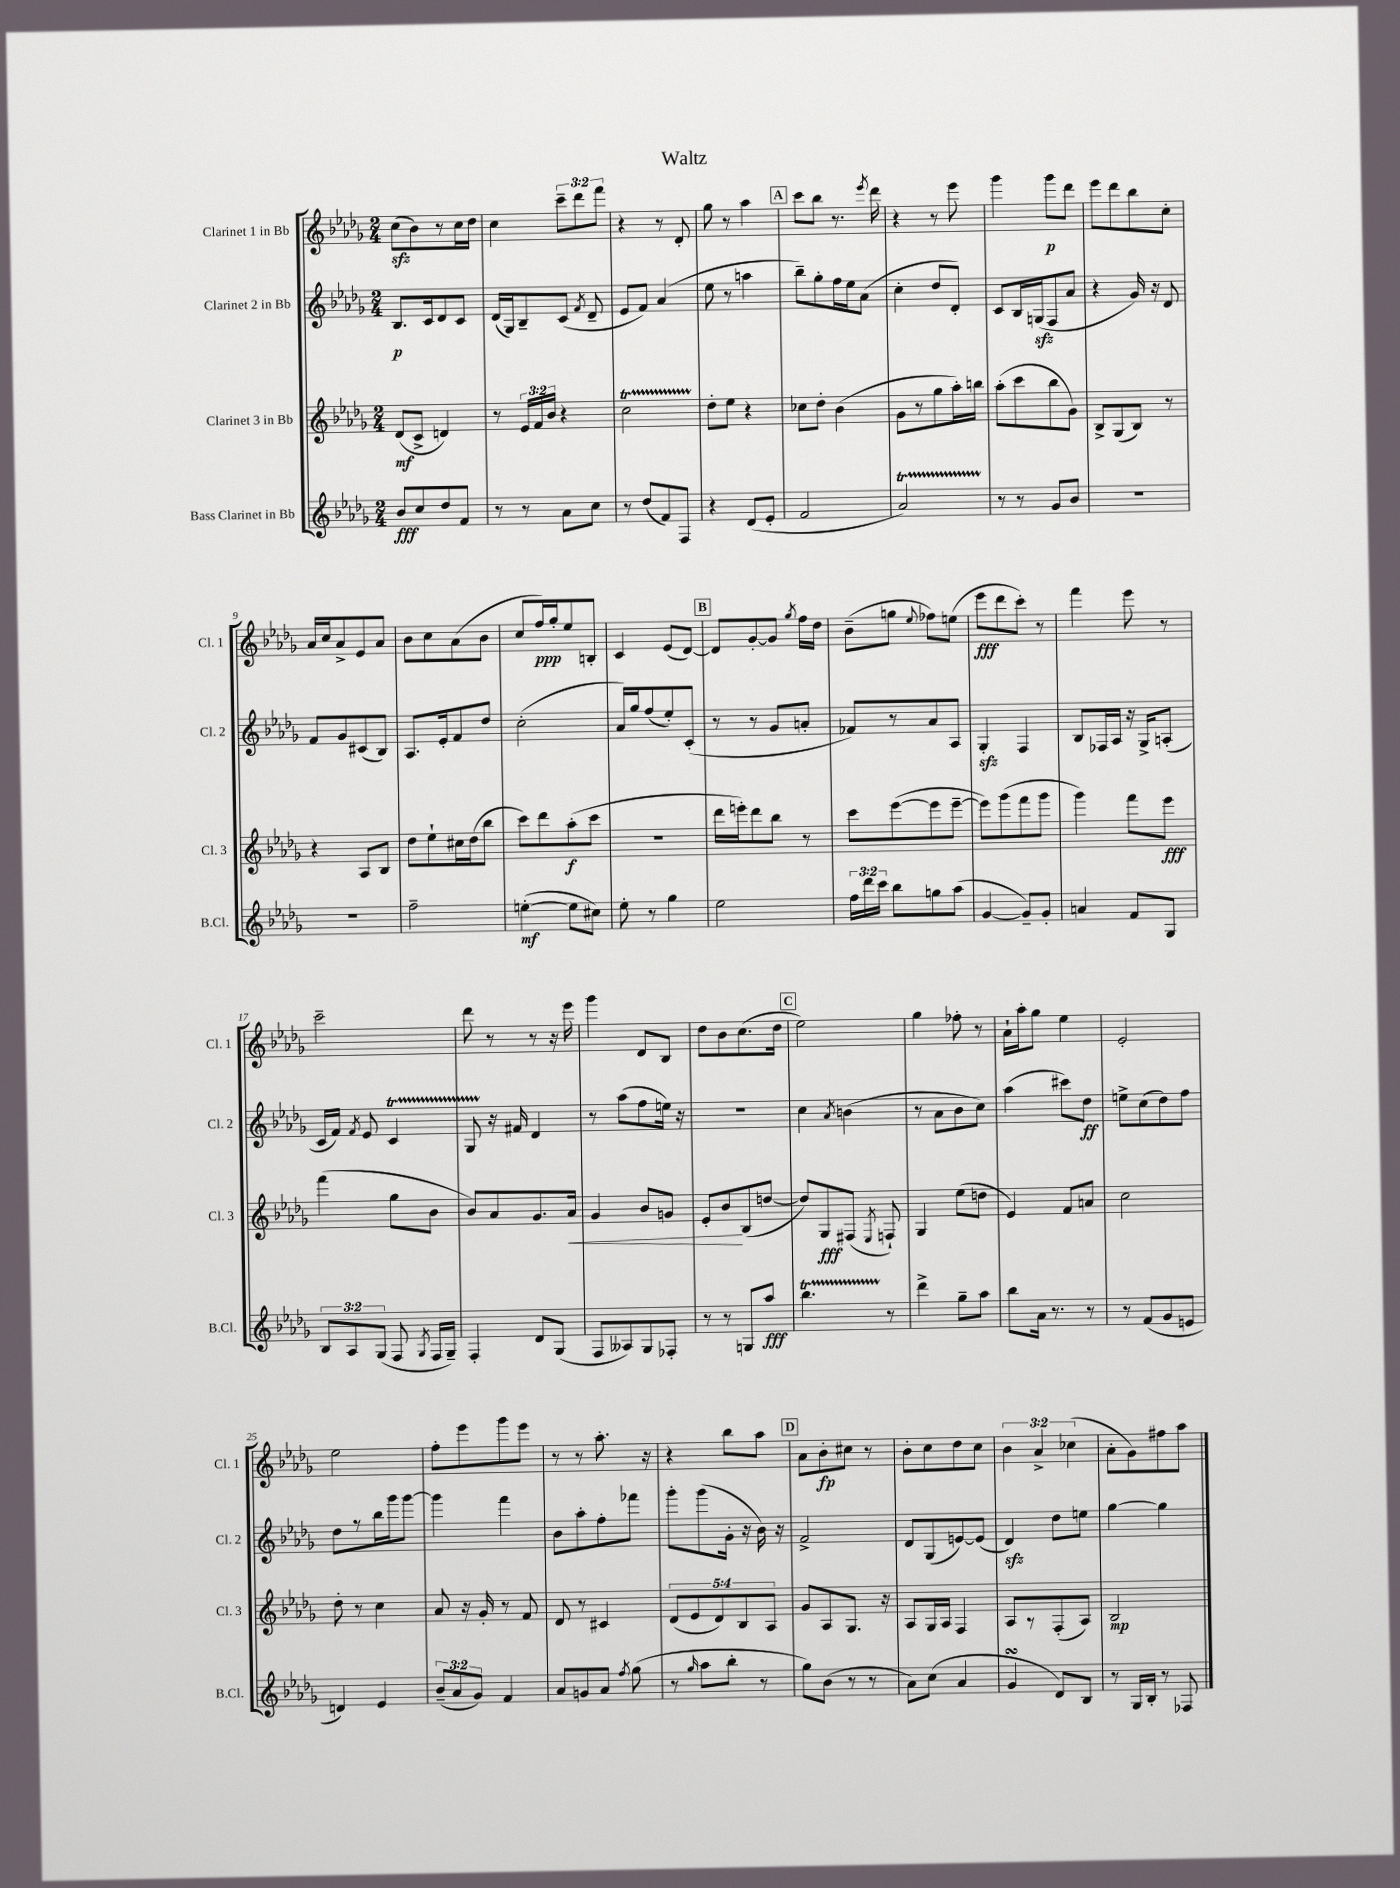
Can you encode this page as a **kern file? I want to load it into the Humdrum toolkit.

**kern	**dynam	**kern	**dynam	**kern	**dynam	**kern	**dynam
*part4	*part4	*part3	*part3	*part2	*part2	*part1	*part1
*staff4	*staff4	*staff3	*staff3	*staff2	*staff2	*staff1	*staff1
*I"Bass Clarinet in Bb	*	*I"Clarinet 3 in Bb	*	*I"Clarinet 2 in Bb	*	*I"Clarinet 1 in Bb	*
*I'B.Cl.	*	*I'Cl. 3	*	*I'Cl. 2	*	*I'Cl. 1	*
*clefG2	*	*clefG2	*	*clefG2	*	*clefG2	*
*k[b-e-a-d-g-]	*	*k[b-e-a-d-g-]	*	*k[b-e-a-d-g-]	*	*k[b-e-a-d-g-]	*
*M2/4	*	*M2/4	*	*M2/4	*	*M2/4	*
=1	=1	=1	=1	=1	=1	=1	=1
8b-/L	fff	(8d-/L	mf	8.B-/L	p	(8cczz\L	.
8cc/	.	8c^/J	.	.	.	8b-\)	.
.	.	.	.	16c/k	.	.	.
8dd-/	.	4dn/)	.	8d-/	.	8r	.
8f/J	.	.	.	8c/J	.	16cc\L	.
.	.	.	.	.	.	16dd-\JJ	.
=2	=2	=2	=2	=2	=2	=2	=2
8r	.	8r	.	(16d-/LL	.	4cc\	.
.	.	.	.	16G-/J)	.	.	.
8r	.	24e-/LL	.	8B-~/	.	.	.
.	.	24f/	.	.	.	.	.
.	.	24b-/JJ	.	.	.	.	.
8a-\L	.	4r	.	(8c/J	.	12ccc~\L	.
.	.	.	.	.	.	12ddd-\	.
.	.	.	.	8qf/	.	.	.
8cc\J	.	.	.	8d-~/	.	.	.
.	.	.	.	.	.	12fff\J	.
=3	=3	=3	=3	=3	=3	=3	=3
8r	.	2cct\	.	8e-/L	.	4r	.
(8dd-/L	.	.	.	8f/J)	.	.	.
8f/)	.	.	.	(4a-/	.	8r	.
8F/J	.	.	.	.	.	8d-'/	.
=4	=4	=4	=4	=4	=4	=4	=4
4r	.	8dd-'\L	.	8ee-\	.	8gg-\	.
.	.	8ee-\J	.	8r	.	8r	.
(8d-/L	.	4r	.	4aan\	.	4aa-\	.
8e-'/J	.	.	.	.	.	.	.
!!LO:REH:place=s1:t=A
=5	=5	=5	=5	=5	=5	=5	=5
2f/	.	8cc-X\L	.	8bb-~\L)	.	8ccc\L	.
.	.	8dd-'\J	.	8gg-'\	.	8bb-\J	.
.	.	(4b-\	.	16ff\L	.	8.r	.
.	.	.	.	16ee-\J	.	.	.
.	.	.	.	(8a-\J	.	.	.
.	.	.	.	.	.	8qeee-/	.
.	.	.	.	.	.	16ddd-\	.
=6	=6	=6	=6	=6	=6	=6	=6
2a-T/)	.	8g-\L	.	4cc'\	.	4r	.
.	.	8r	.	.	.	.	.
.	.	8gg-\	.	8dd-/L	.	8r	.
.	.	16aa-'\L)	.	8d-'/J)	.	8eee-\	.
.	.	16bbn\JJ	.	.	.	.	.
=7	=7	=7	=7	=7	=7	=7	=7
8r	.	(8aa-'\L	.	8c/L	.	4ggg-\	.
8r	.	8ccc\	.	16B-/L	.	.	.
.	.	.	.	(16Gnzz/J	.	.	.
8g-/L	.	8bb-\	.	8F/	.	8ggg-\L	p
8b-/J	.	8g-\J)	.	8a-/J	.	8ddd-\J	.
=8	=8	=8	=8	=8	=8	=8	=8
2r	.	8B-^/L	.	4r	.	8eee-\L	.
.	.	(8G-/	.	.	.	8ddd-\	.
.	.	8B-/J)	.	16g-/)	.	8bb-\	.
.	.	.	.	16r	.	.	.
.	.	8r	.	8d-/	.	8cc'\J	.
!!LO:LB:g=z
=9	=9	=9	=9	=9	=9	=9	=9
2r	.	4r	.	8f/L	.	16a-/LL	.
.	.	.	.	.	.	16cc/J	.
.	.	.	.	8g-/	.	8a-^/	.
.	.	8A-/L	.	(8c#X/	.	8e-/	.
.	.	8B-/J	.	8B-/J)	.	8a-/J	.
=10	=10	=10	=10	=10	=10	=10	=10
2ff~\	.	8dd-\L	.	8.A-/L	.	8b-\L	.
.	.	8ee-`\	.	.	.	8cc\	.
.	.	.	.	16e-'/k	.	.	.
.	.	16cc#X\L	.	8f/	.	(8a-\	.
.	.	(16dd-\J	.	.	.	.	.
.	.	8bb-\J	.	8dd-/J	.	8b-\J	.
=11	=11	=11	=11	=11	=11	=11	=11
([4een'\	mf	8ccc\L)	.	(2cc'\	.	8cc/L	.
.	.	8ddd-\	.	.	.	16ff/L)	ppp
.	.	.	.	.	.	16gg-'/J	.
8ee\L]	.	(8aa-'\	f	.	.	8ee-/	.
8cc#X\J)	.	8ccc\J	.	.	.	8Bn'/J	.
=12	=12	=12	=12	=12	=12	=12	=12
8ee-'\	.	2r	.	16a-/LL)	.	4c/	.
.	.	.	.	16gg-/J	.	.	.
8r	.	.	.	(8ff/	.	.	.
4gg-\	.	.	.	8ee-'/)	.	(8e-/L	.
.	.	.	.	(8c'/J	.	[8d-/J)	.
!!LO:REH:place=s1:t=B
=13	=13	=13	=13	=13	=13	=13	=13
2ee-\	.	16ddd-\LL	.	8r	.	8d-/L]	.
.	.	16eeen'\J)	.	.	.	.	.
.	.	8ddd-\	.	8r	.	[8g-'/	.
.	.	8bb-\J	.	8g-/L	.	8g-/J]	.
.	.	.	.	.	.	8qgg-/	.
.	.	8r	.	8an'/J	.	16ff\LL	.
.	.	.	.	.	.	16dd-\JJ	.
=14	=14	=14	=14	=14	=14	=14	=14
24ff\LL	.	8ccc\L	.	8f-X/L)	.	(8b-~\L	.
24ddd-\	.	.	.	.	.	.	.
24ccc\JJ	.	.	.	.	.	.	.
8bb-\L	.	([8eee-\	.	8r	.	8ggn\J	.
.	.	.	.	.	.	8qqee-/	.
8ggn\	.	8eee-\]	.	8a-/	.	8ff-X\L)	.
(8aa-\J	.	[8eee-~\J	.	8A-/J	.	(8een\J	.
=15	=15	=15	=15	=15	=15	=15	=15
[4g-/	.	8eee-\L])	.	4G-zz'/	.	8eee-\L	fff
.	.	(8ggg-\	.	.	.	8ddd-\	.
8g-~/L])	.	8fff\	.	4F/	.	8ccc'\J)	.
8g-'/J	.	8ggg-\J	.	.	.	8r	.
=16	=16	=16	=16	=16	=16	=16	=16
4an/	.	4ggg-\)	.	8B-/L	.	4fff\	.
.	.	.	.	16F-X/L	.	.	.
.	.	.	.	16A-/JJ	.	.	.
8f/L	.	8fff\L	.	16r	.	8eee-\	.
.	.	.	.	16G-^/KL	.	.	.
8G-/J	.	8eee-\J	fff	(8An'/J	.	8r	.
!!LO:LB:g=z
=17	=17	=17	=17	=17	=17	=17	=17
12B-/L	.	(4fff\	.	16c/LL	.	2ccc~\	.
.	.	.	.	16f/JJ)	.	.	.
12A-/	.	.	.	.	.	.	.
.	.	.	.	8qf/	.	.	.
.	.	.	.	8e-/	.	.	.
(12G-/J	.	.	.	.	.	.	.
8F/	.	8gg-\L	.	4ct/	.	.	.
8qG-/	.	.	.	.	.	.	.
16F/LL	.	8b-\J	.	.	.	.	.
16G-~/JJ)	.	.	.	.	.	.	.
=18	=18	=18	=18	=18	=18	=18	=18
4F'/	.	8b-/L)	.	8G-TTT/	.	8ddd-\	.
.	.	8a-/	.	16r	.	8r	.
.	.	.	.	16f#X/	.	.	.
8d-/L	.	8.g-/	.	4d-/	.	8r	.
(8G-/J	.	.	.	.	.	16r	.
!	!	!	!LO:HP:b	!	!	!	!
.	.	16a-/Jk	<	.	.	16eee-\	.
=19	=19	=19	=19	=19	=19	=19	=19
8F/L	.	4g-/	.	8r	.	4ggg-\	.
8A--X/)	.	.	.	(8aa-\L	.	.	.
8G-/	.	8b-/L	.	8ff\	.	8d-/L	.
8F-X'/J	.	8gn/J	.	16een\Jk)	.	8B-/J	.
.	.	.	.	16r	.	.	.
=20	=20	=20	=20	=20	=20	=20	=20
8r	.	8e-'/L	.	2r	.	8dd-\L	.
8r	.	8b-/	.	.	.	8b-\	.
8Gn/L	.	(8B-/	[	.	.	(8.cc\	.
8aa-/J	fff	[8ddn/J	.	.	.	.	.
.	.	.	.	.	.	16dd-\Jk	.
!!LO:REH:place=s1:t=C
=21	=21	=21	=21	=21	=21	=21	=21
4.bb-T\	.	8dd/L])	.	4cc\	.	2ee-\)	.
.	.	8G-/	fff	.	.	.	.
.	.	.	.	8qa-/	.	.	.
.	.	(8F#X/J	.	(4bn\	.	.	.
.	.	8qE-/	.	.	.	.	.
8r	.	8Fn`/)	.	.	.	.	.
=22	=22	=22	=22	=22	=22	=22	=22
4ddd-^\	.	4G-/	.	8r	.	4gg-\	.
.	.	.	.	8a-\L	.	.	.
8gg-~\L	.	(8ee-\L	.	8b-\	.	8ff-X'\	.
8aa-\J	.	8ddn\J	.	8cc\J)	.	8r	.
=23	=23	=23	=23	=23	=23	=23	=23
8bb-\L	.	4e-/)	.	(4aa-\	.	16a-`\LL	.
.	.	.	.	.	.	16aa-'\J	.
16a-\Jk	.	.	.	.	.	8gg-\J	.
8.r	.	.	.	.	.	.	.
.	.	8f/L	.	8ccc#X\L)	.	4ee-\	.
8r	.	8an/J	.	8dd-\J	ff	.	.
=24	=24	=24	=24	=24	=24	=24	=24
8r	.	2cc\	.	8een^\L	.	2e-'/	.
(8f/L	.	.	.	(8cc\	.	.	.
8g-/	.	.	.	8dd-\)	.	.	.
8en/J	.	.	.	8ff\J	.	.	.
!!LO:LB:g=z
=25	=25	=25	=25	=25	=25	=25	=25
4dn/)	.	8dd-'\	.	8dd-\L	.	2ee-\	.
.	.	8r	.	8r	.	.	.
4e-/	.	4cc\	.	16bb-\L	.	.	.
.	.	.	.	16ggg-\J	.	.	.
.	.	.	.	[8ggg-\J	.	.	.
=26	=26	=26	=26	=26	=26	=26	=26
(12b-~/L	.	8a-/	.	4ggg-\]	.	8ff'\L	.
12a-/	.	.	.	.	.	.	.
.	.	16r	.	.	.	8eee-\	.
12g-/J)	.	.	.	.	.	.	.
.	.	16g-'/	.	.	.	.	.
4f/	.	8r	.	4fff\	.	8ggg-\	.
.	.	8f/	.	.	.	8eee-\J	.
=27	=27	=27	=27	=27	=27	=27	=27
8a-/L	.	8d-/	.	8b-\L	.	8r	.
8gn/	.	8r	.	8aa-'\	.	8r	.
8a-/J	.	4c#X/	.	8ff'\	.	8.aa-'\	.
8qff/	.	.	.	.	.	.	.
(8gg-\	.	.	.	8fff-X\J	.	.	.
.	.	.	.	.	.	16r	.
=28	=28	=28	=28	=28	=28	=28	=28
8r	.	(10d-/L	.	8ggg-'\L	.	4r	.
.	.	10e-/	.	.	.	.	.
16qqgg-/	.	.	.	.	.	.	.
8aa-\L	.	.	.	(8ggg-\	.	.	.
.	.	10d-/)	.	.	.	.	.
8bb-'\J	.	.	.	16g-'\Jk	.	8bb-\L	.
.	.	10B-/	.	.	.	.	.
.	.	.	.	16r	.	.	.
8r	.	.	.	16b-\)	.	8aa-\J	.
.	.	10A-/J	.	.	.	.	.
.	.	.	.	16r	.	.	.
!!LO:REH:place=s1:t=D
=29	=29	=29	=29	=29	=29	=29	=29
8gg-\L)	.	8g-/L	.	2f^/	.	8a-\L	.
(8b-\J	.	8A-/	.	.	.	8b-'\	fp
8r	.	8.G-/J	.	.	.	8cc#X\J	.
8r	.	.	.	.	.	8r	.
.	.	16r	.	.	.	.	.
=30	=30	=30	=30	=30	=30	=30	=30
8a-\L)	.	8A-/L	.	8d-/L	.	8b-'\L	.
(8cc\J	.	16G-/L	.	(8G-/	.	8cc\	.
.	.	16A-/JJ	.	.	.	.	.
4a-/	.	4F/	.	[8en/)	.	8dd-\	.
.	.	.	.	(8e/J]	.	8cc\J	.
=31	=31	=31	=31	=31	=31	=31	=31
4g-sSSs/	.	8A-/L	.	4d-zz/)	.	6b-\	.
.	.	8r	.	.	.	.	.
.	.	.	.	.	.	6a-^/	.
8d-/L)	.	(8F'/	.	8dd-\L	.	.	.
.	.	.	.	.	.	(6cc-X\	.
8B-/J	.	8A-/J)	.	8een\J	.	.	.
=32	=32	=32	=32	=32	=32	=32	=32
8r	.	2B-/	mp	[4gg-\	.	8a-'\L	.
16G-/LL	.	.	.	.	.	8g-\)	.
16B-'/JJ	.	.	.	.	.	.	.
8r	.	.	.	4gg-\]	.	8ff#X\	.
8F-X/	.	.	.	.	.	8aa-\J	.
==	==	==	==	==	==	==	==
*-	*-	*-	*-	*-	*-	*-	*-
